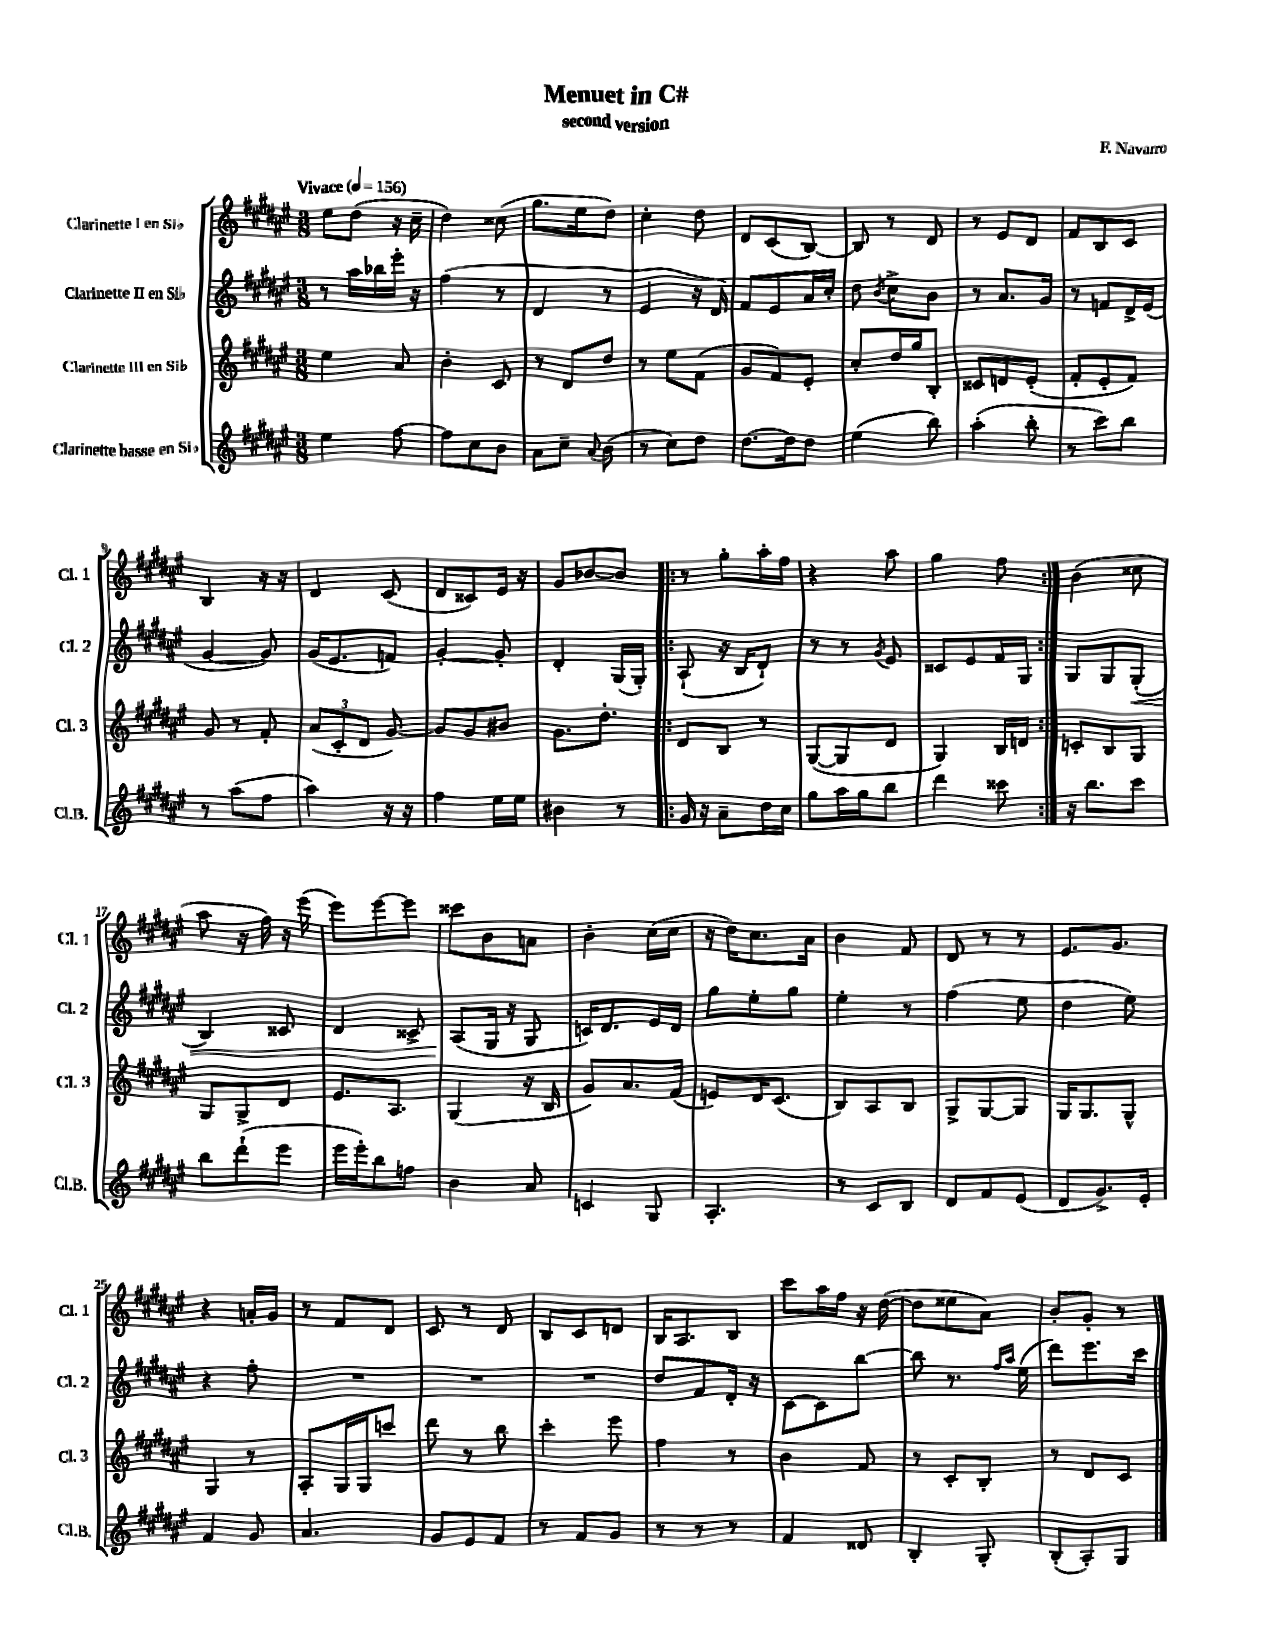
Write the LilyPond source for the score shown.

\header { title = "Menuet in C#" composer = "F. Navarro" subtitle = "second version" }
<<
\new StaffGroup <<
\new Staff = "s0" \with { instrumentName = "Clarinette I en Sib" shortInstrumentName = "Cl. 1" } {
    \clef treble \key fis \major \numericTimeSignature \time 3/8 \tempo "Vivace" 4 = 156
    \autoBeamOff eis''8[ dis''8]( r16 cis''16-- |
    dis''4) cisis''8( |
    gis''8.[ eis''16 dis''8]) |
    cis''4-. dis''8 |
    dis'8[ cis'8( b8]~) |
    b8 r8 dis'8 |
    r8 eis'8[ dis'8] |
    fis'8[ b8 cis'8] |
    b4 r16 r16 |
    dis'4 cis'8( |
    dis'8[ cisis'8) eis'16] r16 |
    gis'8[ bes'8~ bes'8] |
    \repeat volta 2 { r8 gis''8[-. ais''16-. fis''16] |
    r4 ais''8 |
    gis''4 fis''8 | }
    b'4( cisis''8 |
    ais''8 r16 fis''16) r16 eis'''16( |
    eis'''8[) eis'''8~ eis'''8] |
    cisis'''8[ b'8 a'8] |
    b'4-. cis''16[( cis''16] |
    r16 dis''16[) cis''8. ais'16] |
    b'4 fis'8 |
    dis'8 r8 r8 |
    eis'8.[ gis'8.] |
    r4 a'16[-. gis'16] |
    r8 fis'8[ dis'8] |
    cis'8 r8 dis'8 |
    b8[ cis'8 d'8] |
    b16[ ais8. b8] |
    cis'''8[ ais''16 fis''16] r16 dis''16~( |
    dis''8[ eisis''8 ais'8]) |
    b'8[-. gis'8]-. r8 \bar "|." |
}
\new Staff = "s1" \with { instrumentName = "Clarinette II en Sib" shortInstrumentName = "Cl. 2" } {
    \clef treble \key fis \major \numericTimeSignature \time 3/8
    \autoBeamOff r8 ais''16[ bes''16 eis'''16]-. r16 |
    fis''4( r8 |
    dis'4 r8 |
    eis'4 r16 dis'16) |
    fis'8[ eis'8 ais'16 cis''16]-. |
    dis''8 \acciaccatura { b'8 } cis''8[-> b'8] |
    r8 ais'8.[ gis'16] |
    r8 f'8[ dis'16-> eis'16]( |
    gis'4~ gis'8) |
    gis'16[( eis'8. f'8]) |
    gis'4~-. gis'8-. |
    dis'4-. gis16[( gis16]-.) |
    \repeat volta 2 { ais8-!( r16 b16[ dis'8]-!) |
    r8 r8 \acciaccatura { gis'8 } eis'8 |
    cisis'8[ eis'8 fis'16 gis16] | }
    gis8[ gis8 gis8]-.\<( |
    b4) cisis'8 |
    dis'4 cisis'8-> |
    ais8[\!( gis16] r16 gis8 |
    c'16[) dis'8. eis'16 dis'16] |
    gis''8[ eis''8-. gis''8] |
    eis''4-. r8 |
    fis''4( eis''8 |
    dis''4 eis''8) |
    r4 fis''8-. |
    R4. |
    R4. |
    R4. |
    dis''8[ fis'8 dis'16]-. r16 |
    cis'8[~ cis'8 b''8]~ |
    b''8 r8. \grace { fis''16[ ais''16] } eis''16( |
    dis'''8[) eis'''8. cis'''16] \bar "|." |
}
\new Staff = "s2" \with { instrumentName = "Clarinette III en Sib" shortInstrumentName = "Cl. 3" } {
    \clef treble \key fis \major \numericTimeSignature \time 3/8
    \autoBeamOff eis''4 ais'8 |
    b'4-. cis'8 |
    r8 dis'8[ dis''8] |
    r8 eis''8[ fis'8]( |
    gis'8[ fis'8) eis'8]-. |
    cis''8[-. dis''16 gis''16 b8]-. |
    cisis'8[ d'8 eis'8]-.( |
    fis'8[-. eis'8-. fis'8]) |
    gis'8 r8 fis'8-. |
    \tuplet 3/2 { ais'8[( cis'8-. dis'8] } gis'8~) |
    gis'8[ gis'8 bis'8] |
    gis'8.[ dis''8.]-. |
    \repeat volta 2 { dis'8[ b8] r8 |
    gis8[~( gis8 dis'8] |
    gis4) b16[ d'16] | }
    c'8[-. b8 gis8] |
    gis8[ gis8-> dis'8] |
    eis'8.[ ais8.] |
    gis4( r16 b16 |
    gis'8[) ais'8. fis'16]( |
    e'8[) dis'16 cis'8.]( |
    b8[) ais8 b8] |
    gis8[-> gis8~ gis8] |
    gis16[ gis8. gis8]-^ |
    gis4 r8 |
    ais8[-. gis16 gis16 c'''8] |
    dis'''8 r8 b''8 |
    cis'''4-. eis'''8 |
    fis''4 r8 |
    b'4 fis'8 |
    r8 cis'8[-. b8]-. |
    r8 dis'8[ cis'8] \bar "|." |
}
\new Staff = "s3" \with { instrumentName = "Clarinette basse en Sib" shortInstrumentName = "Cl.B." } {
    \clef treble \key fis \major \numericTimeSignature \time 3/8
    \autoBeamOff eis''4 fis''8~ |
    fis''8[ cis''8 b'8] |
    ais'8[ cis''8]-- \appoggiatura { ais'8 } b'8( |
    r8 cis''8[) dis''8] |
    dis''8.[~ dis''16 dis''8] |
    eis''4( b''8) |
    ais''4-.( b''8-. |
    r8 cis'''8[) b''8] |
    r8 ais''8[( fis''8] |
    ais''4) r16 r16 |
    fis''4 eis''16[ eis''16] |
    bis'4 r8 |
    \repeat volta 2 { gis'16 r16 ais'8[-- dis''16 cis''16] |
    gis''8[ ais''16 gis''16 b''8] |
    dis'''4 cisis'''8 | }
    r16 b''8.[ cis'''8] |
    b''8[ dis'''8-!( eis'''8] |
    eis'''16[ eis'''16-.) b''8 f''8] |
    b'4 ais'8 |
    c'4 gis8 |
    ais4.-. |
    r8 cis'8[ b8] |
    dis'8[ fis'8 eis'8]( |
    dis'8[ gis'8.->) eis'16]-. |
    fis'4 gis'8 |
    ais'4. |
    gis'8[ eis'8 fis'8] |
    r8 fis'8[ gis'8] |
    r8 r8 r8 |
    fis'4 disis'8 |
    b4-. gis8-. |
    b8[-.( ais8-.) gis8] \bar "|." |
}
>>
>>
